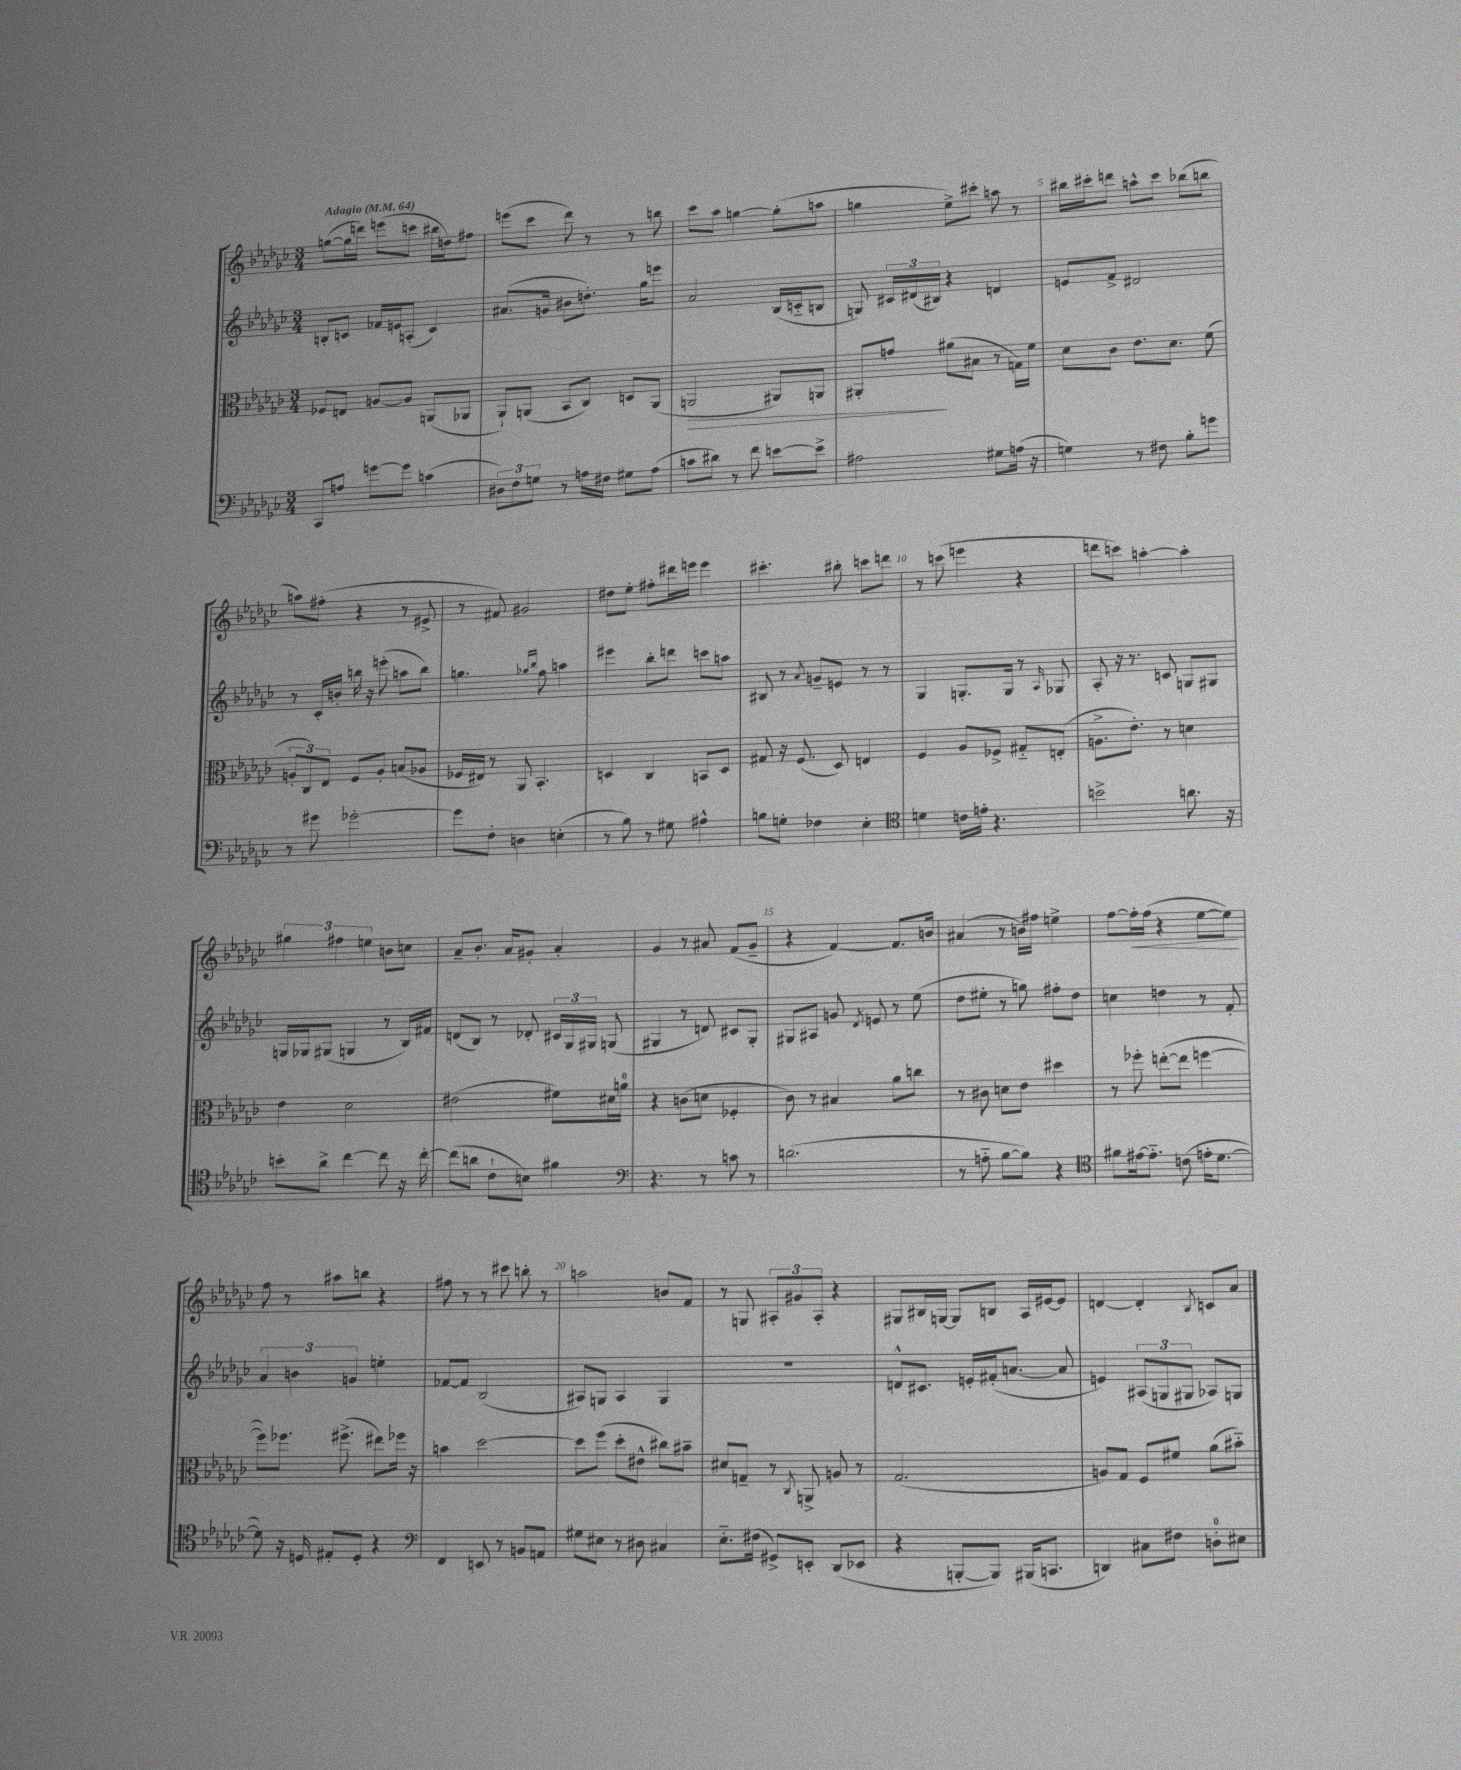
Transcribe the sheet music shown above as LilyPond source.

<<
\new StaffGroup <<
\new Staff = "s0" {
    \clef treble \key ges \major \numericTimeSignature \time 3/4 \tempo "Adagio" 4 = 64
    \autoBeamOff g''8[~( g''16 d'''16]) e'''8[( c'''8] bis''16[ d''16) fis''8] |
    e'''8[( ces'''8] des'''8) r8 r8 b''8 |
    ces'''8[ aes''8] g''4~ g''8[-.( a''8] |
    g''4 ees''8[->) cis'''8]-. a''8 r8 |
    bis''16[ cis'''16-. d'''8] a''8[-^ cis'''8] bes''8[( b''8] |
    a''8[) fis''8]-.( r4 r8 eis'8-> |
    r8 fis'8) gis'2 |
    dis''8[ ees''8]-. fis''8[-. dis'''16 e'''16] e'''4 |
    cis'''4.-. bis''8-. c'''8[ d'''8] |
    r8 c'''8( e'''4 r4 |
    d'''8[ c'''8]) a''4~-. a''4-. |
    \tuplet 3/2 { gis''4 fis''4 e''4 } b'8[ c''8] |
    aes'8[-- bes'8.]-. aes'16[ gis'8]-. aes'4-. |
    ges'4 r8 ais'8 f'8[( ges'8]-- |
    r4 f'4~) f'8.[ b'16] |
    ais'4( r8 b'16[) fis''16] e''4-> |
    f''8[~ f''16-.\< f''16]( r4 ees''8[~ ees''8]\!) |
    f''8 r8 ais''8[ b''8] r4 |
    fis''8 r8 r8 cis'''8 b''8-. r8 |
    a''2 b'8[ f'8] |
    r8 g8 \tuplet 3/2 { ais8[-. gis'8 ais8]-. } r4 |
    gis8[ bis16 g16]~ g8[ b8] aes16[ eis'16~ eis'8] |
    d'4~ d'4-. \acciaccatura { bes8 } c'8[ aes'8] \bar "|." |
}
\new Staff = "s1" {
    \clef treble \key ges \major \numericTimeSignature \time 3/4
    \autoBeamOff b8[-. c'8] fes'16[ e'16 a8]-.( c'4) |
    ais'8.[( g'16] bis'8[ d''8.]-.) ges''16[ e'''8] |
    aes'2 bes16[( c'16-_ b8] |
    g8) \tuplet 3/2 { cis'16[ dis'16( bis16]) } r4 d'4 |
    e'8[ f'8]-> dis'2 |
    r8 ces'16[-. b'16]-. b''16 r16 e'''8-.( a''8[ b''8]) |
    g''4. \grace { ges''16[ bes''16] } f''8 a''4 |
    eis'''4 bes''8[-. d'''8] c'''8[ a''8] |
    bis8 r8 \acciaccatura { aes'8 } g'8[-- e'8] r8 r8 |
    ges4 g8.[-. g16] r8 \grace { aes16 } ges8 |
    aes8-. r16 r8. c'8 g8[ gis8] |
    g16[ ges16 gis8]( g4 r8 bes16[) fis'16] |
    d'8[( bes8]) r8 des'8-. \tuplet 3/2 { cis'16[ ges16 gis16] } g8( |
    gis4 r8 d'8) cis'8[ gis8]-. |
    gis8[ ais8] g'8 \acciaccatura { des'8 } e'8 r8 ees''8( |
    des''8[ eis''8]-. r8 g''8) fis''8[-. des''8] |
    c''4 d''4 r8 f'8-. |
    \tuplet 3/2 { aes'4 b'4 g'4 } e''4-. |
    fes'8[~ fes'8] bes2( |
    ais8[) g8] ais4 g4 |
    R2. |
    d'8[-^ cis'8.] e'16[-. fis'16-.( a'8.]~ a'8 |
    e'4) \tuplet 3/2 { ais8[( g8 gis8] } aes8[) g8] \bar "|." |
}
\new Staff = "s2" {
    \clef alto \key ges \major \numericTimeSignature \time 3/4
    \autoBeamOff fes8[ e8] a8[~ a8] a,8[( aes,8] |
    aes,8[-!) a,8]( bes,8[ ces8]) d8[ a,8]( |
    a,2\> ais,8[) a,8] |
    ais,8[-. g'8]\! ais'8[( bis8] r8 g16[) f'16] |
    des'8[ ces'8] ees'8.[ des'8.] f'8( |
    \tuplet 3/2 { a8[-. ces8) ees8] } f8[ a8]-. b8[( aes8] |
    fes16[ eis16]) r8 aes,8 bes,4.-. |
    d4 ces4 b,8[ d8] |
    gis8 r16 f8.( des8) e4 |
    f4 aes8[ fes8]-> gis8[-_ e8]-.( |
    a8.[-> ees'8.]-.) r8 d'4 |
    ees'4 des'2 |
    eis'2( fis'8[) dis'16 a'16]-0 |
    r4 c'8[( d'8] fes4-. |
    ces'8) r8 bis4 aes'8[ c''8] |
    r8 cis'8 d'8[ ees'8] dis''4 |
    r8 fes''8-. e''8[~-.( e''8] f''4~ |
    f''8[) fes''8.] fis''8.->( eis''8[) fes''16] r16 |
    b'4 des''2~ |
    des''8[ f''8]( des''8[-. eis'8]-^ cis''8[) bis'8]-- |
    dis'8[ g8]-- r8 \acciaccatura { ces8 } a,8-> a8 r8 |
    ges2.( |
    a8[) ges8] f8[ fis'8] aes'8[( bis'8]-_) \bar "|." |
}
\new Staff = "s3" {
    \clef bass \key ges \major \numericTimeSignature \time 3/4
    \autoBeamOff ces,8[ a8] g'8[~ g'8] c'4( |
    \tuplet 3/2 { dis8[) f8 g8] } r8 a16[ fis16] gis8[ a8]( |
    c'8[ dis'8]) r8 f'8 e'8[~ e'8]-> |
    ais2 gis8[ a16]( r16 |
    g4) r8 fis8 bes8[-. g'8] |
    r8 gis'8 ges'2~-. |
    ges'8[ f8]-. d4 e4-.( |
    r8 bes8) r8 gis8 ais4-^ |
    b8[ g8]-. fes4 ees4-. |
    \clef tenor d'4 c'16[ e'16]-. r4. |
    b'2-> a'8. r16 |
    b'8[-. aes'8]-> ces''4~ ces''8 r16 ces''16~-. |
    ces''8[( a'8] ces'8[-! b8]) fis'4 |
    \clef bass r4. r8 c'8 r8 |
    d'2.( |
    r8 a8-_ bes8[~ bes8]) r4 |
    \clef tenor fis'8[ eis'16~ eis'8.]-_ c'8( e'16[-. des'8.]~ |
    des'8) r16 d16 eis8[-. d8]-. r4 |
    \clef bass f,4 e,8 r8 b,8[ a,8] |
    gis8[ eis8] r8 dis8 cis4 |
    ees8.[-_ fis16]( gis,8[->) e,8]-. des,8[( ees,8] |
    r4 b,,8[~-. b,,8]) bis,,16[( c,8.] |
    d,4) cis8[ fis8] d8[-0-. eis8] \bar "|." |
}
>>
>>
\layout { \context { \Score \override BarNumber.break-visibility = ##(#f #t #t) barNumberVisibility = #(every-nth-bar-number-visible 5) } }
